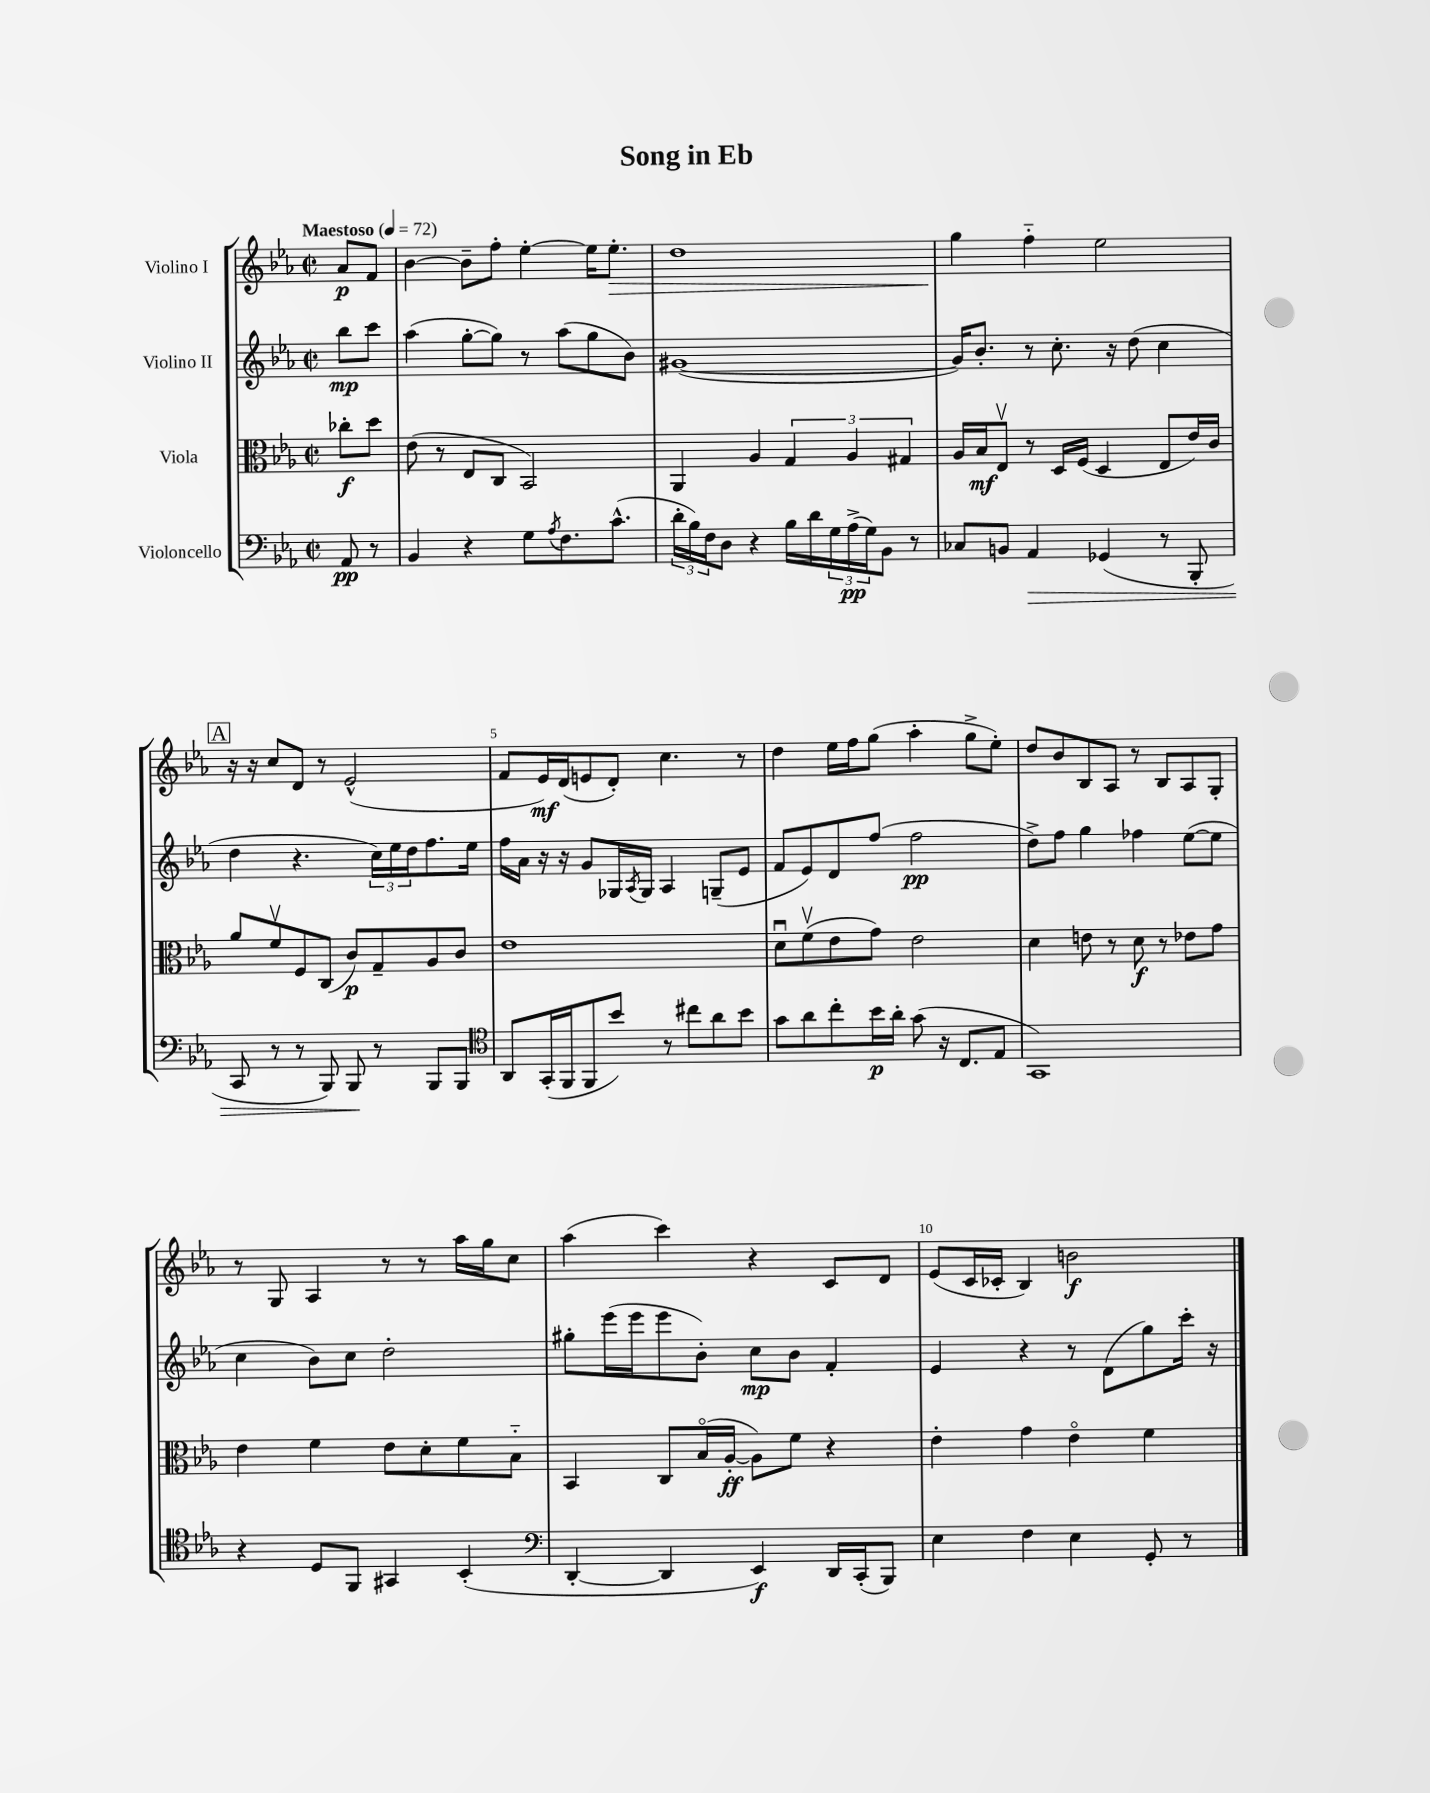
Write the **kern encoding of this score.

**kern	**kern	**kern	**kern
*staff4	*staff3	*staff2	*staff1
*clefF4	*clefC3	*clefG2	*clefG2
*k[b-e-a-]	*k[b-e-a-]	*k[b-e-a-]	*k[b-e-a-]
*M2/2	*M2/2	*M2/2	*M2/2
*met(c|)	*met(c|)	*met(c|)	*met(c|)
*MM72	*MM72	*MM72	*MM72
8AA-	8cc-'	8bb-	8a-
8r	8dd	8ccc	8f
=	=	=	=
4BB-	(8e-	(4aa-	[4b-
.	8r	.	.
4r	8E-	[8gg'	8b-~]
.	8C	8gg])	8ff'
8G	2BB-)	8r	[4ee-'
8qA-	.	.	.
8.F	.	(8aa-	.
.	.	8gg	16ee-]
(8.c^^	.	.	8.ee-'
.	.	8b-)	.
=	=	=	=
24d'	4AA-	([1g#	1dd
24B-)	.	.	.
24F	.	.	.
8D	.	.	.
4r	4A-	.	.
16B-	6G	.	.
16d	.	.	.
24G	.	.	.
(24A-^	6A-	.	.
24G)	.	.	.
8BB-	.	.	.
.	6G#	.	.
8r	.	.	.
=	=	=	=
8C-	16A-	16g#])	4gg
.	16B-	8.b-'	.
8BB	8E-v	.	.
4AA-	8r	8r	4ff'~
.	16D	8.cc'	.
.	(16F	.	.
(4GG-	4D	.	2ee-
.	.	16r	.
.	.	(8dd	.
8r	8E-	4cc	.
8BBB-'	16e-)	.	.
.	16c	.	.
=	=	=	=
8CC	8a-	4dd	16r
.	.	.	16r
8r	8fv	.	8cc
8r	8F	4.r	8d
8BBB-)	(8C	.	8r
8BBB-	8c)	.	(2e-^^
8r	8G~	24cc)	.
.	.	24ee-	.
.	.	24dd	.
8BBB-	8A-	8.ff	.
8BBB-	8c	.	.
.	.	16ee-	.
=	=	=	=
*clefC4	*	*	*
8AA-	1e-	16ff	8f
.	.	16a-	.
(16GG'	.	16r	16e-)
16FF	.	16r	(16d
8FF	.	8g	8e
8b-)	.	16G-	8d')
.	.	8qA-	.
.	.	16G-	.
8r	.	4A-	4.cc
8cc#	.	.	.
8a-	.	(8G~	.
8b-	.	8e-	8r
=	=	=	=
8g	8du	8f	4dd
8a-	(8fv	8e-)	.
8cc'	8e-	8d	16ee-
.	.	.	16ff
16b-	8g)	(8ff	(8gg
16a-'	.	.	.
(8g	2e-	2ff	4aa-'
16r	.	.	.
8.C	.	.	.
.	.	.	8gg^
8E-	.	.	8ee-')
=	=	=	=
1GG)	4d	8dd^)	8dd
.	.	8ff	8b-
.	8e	4gg	8B-
.	8r	.	8A-
.	8d	4ff-	8r
.	8r	.	8B-
.	8e-	([8ee-	8A-
.	8g	8ee-]	8G'
=	=	=	=
4r	4e-	4cc	8r
.	.	.	8G
8D	4f	8b-)	4A-
8FF	.	8cc	.
4GG#	8e-	2dd'	8r
.	8d'	.	8r
(4BB-'	8f	.	16aa-
.	.	.	16gg
.	8B-'~	.	8cc
=	=	=	=
*clefF4	*	*	*
[4DD'	4BB-	8gg#'	(4aa-
.	.	(16eee-	.
.	.	16eee-	.
4DD]	8C	8eee-	4ccc)
.	(16B-o	8b-')	.
.	[16A-'	.	.
4EE-)	8A-])	8cc	4r
.	8f	8b-	.
16DD	4r	4f'	8c
(16CC'	.	.	.
8BBB-)	.	.	8d
=	=	=	=
4E-	4e-'	4e-	(8e-
.	.	.	16c
.	.	.	16c-'
4F	4g	4r	4B-)
4E-	4e-o	8r	2b
.	.	(8d	.
8GG'	4f	8gg)	.
8r	.	16ccc'	.
.	.	16r	.
==	==	==	==
*-	*-	*-	*-
